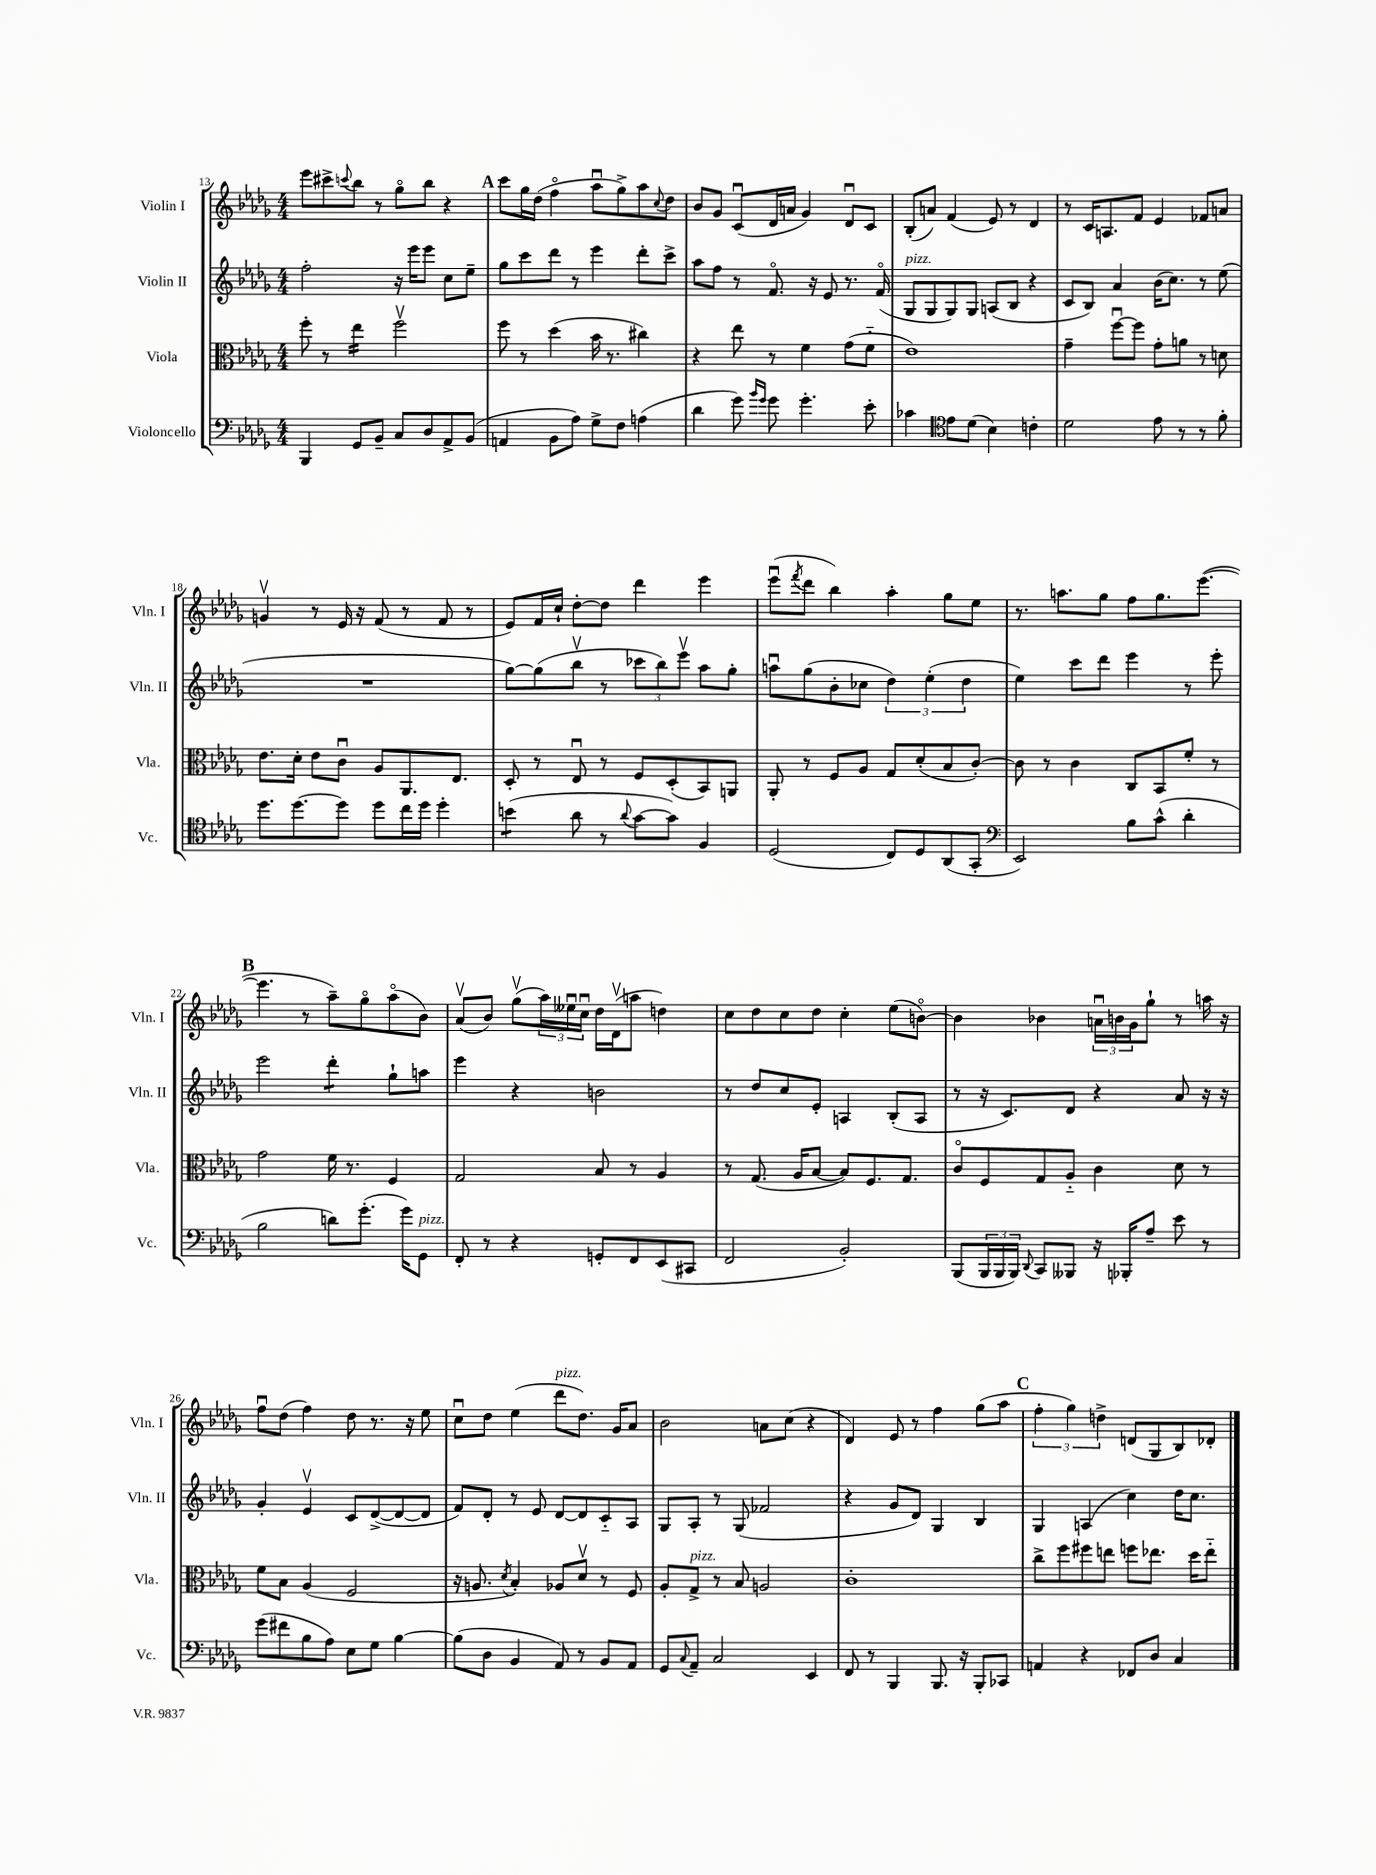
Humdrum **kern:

**kern	**kern	**kern	**kern
*staff4	*staff3	*staff2	*staff1
*clefF4	*clefC3	*clefG2	*clefG2
*k[b-e-a-d-g-]	*k[b-e-a-d-g-]	*k[b-e-a-d-g-]	*k[b-e-a-d-g-]
*M4/4	*M4/4	*M4/4	*M4/4
4BBB-/	8ff'\	2ff'\	8eee-\L
.	8r	.	8ccc#^\
.	.	.	8qqccc/
8GG-/L	4ee-\	.	8bb-\J
8BB-~/J	.	.	8r
8C/L	2ffv\	16r	8gg-o\L
.	.	16eee-\LK	.
8D-/	.	8eee-\J	8bb-\J
8AA-^/	.	8cc\L	4r
(8BB-/J	.	8ee-~\J	.
=	=	=	=
4AA/	8ff\	8gg-\L	8ccc\L
.	8r	8ccc\	16gg-\L
.	.	.	(16dd-\JJ
8BB-\L	(4dd-\	8ddd-\J	4ffo\
8A-\J)	.	8r	.
8G-^\L	16b-\	4eee-\	8aa-u\L
.	8.r	.	.
8F\J	.	.	8gg-^\)
(4A\	4cc#\)	8ddd-'\L	8aa-\
.	.	.	8qqcc/
.	.	8ccc^\J	8dd-\J
=	=	=	=
4d-\	4r	8aa-\L	8b-/L
.	.	8ff\J	8g-/J
8g-\)	8ee-\	8r	(8cu/L
16qqb-/LL	.	.	.
16qqg-/JJ	.	.	.
8g-\	8r	8.fo/	16d-/L
.	.	.	16a/JJ
4.g-'\	4f\	.	4g-/)
.	.	16r	.
.	.	8e-/	.
.	(8g-\L	8.r	8d-u/L
8e-'\	8f'~\J	.	8c/J
.	.	(16fo/	.
=	=	=	=
4c-\	1e-)	8G-/L	(8B-'/L
.	.	8G-/	8a/J)
*clefC4	*	*	*
8e-\L	.	8G-/)	(4f/
(8d-\J	.	8G-/J	.
4B-\)	.	(8A/L	8e-/)
.	.	8B-/J	8r
4c'\	.	4r	4d-/
=	=	=	=
2d-\	4g-~\	8c/L	8r
.	.	8B-/J)	16c/LK
.	.	.	8.A/
.	[8ffu\L	4a-/	.
.	8ff\]J	.	8f/J
8e-\	8g-'\L	(16b-\LK	4e-/
.	.	8.cc\J)	.
8r	8a\J	.	.
8r	8r	8r	8f-/L
8f'\	8d\	(8ee-\	8a/J
=	=	=	=
8.dd-\L	8.e-\L	1r	4gv/
[8.dd-\	16d-'\Jk	.	.
.	8e-\L	.	8r
8dd-\]J	8cu\J	.	16e-/
.	.	.	16r
8dd-\L	8A-/L	.	(8f/
16cc\L	8.AA-/	.	8r
16dd-\JJ	.	.	.
4dd-'\	.	.	8f/
.	8.E-/J	.	.
.	.	.	8r
=	=	=	=
(4b\	8D-'/	[8gg-\L)	8e-/L)
.	8r	(8gg-\]	16f/L
.	.	.	16cc`/JJ
8a-\	8E-u/	8bb-v\J	[8dd-'\L
8r	8r	8r	8dd-\]J
8qqa-/	.	.	.
[8g-\L	8F/L	12ccc-\L	4ddd-\
.	.	12bb-\)	.
8g-\]J)	(8D-'/	.	.
.	.	12eee-v\J	.
4F/	8BB-/)	8aa-\L	4eee-\
.	8AA/J	8gg-'\J	.
=	=	=	=
(2D-/	8AA-'/	8aau\L	(8eee-u\L
.	.	.	8qfff/
.	8r	(8gg-\	8ddd-\J
.	8F/L	8b-'\	4bb-\)
.	8A-/J	8cc-\J	.
8C/L)	8G-/L	6dd-\)	4aa-'\
8D-/	(8d-'/	.	.
.	.	(6ee-'\	.
(8AA-/	8B-/	.	8gg-\L
.	.	6dd-\	.
8GG-'/J	[8c'/J)	.	8ee-\J
=	=	=	=
*clefF4	*	*	*
2EE-/)	8c\]	4ee-\)	8.r
.	8r	.	.
.	.	.	8.aa\L
.	4c\	8ccc\L	.
.	.	8ddd-\J	8gg-\J
8B-\L	8C/L	4eee-\	8ff\L
(8c^^\J	8BB-/	.	8.gg-\
4d-'\	8f'/J	8r	.
.	.	.	([8.eee-\J
.	8r	8eee-'\	.
=	=	=	=
2B-\	2g-\	2eee-\	4.eee-\]
.	.	.	8r
8d\L)	16f\	4ddd-'\	8aa-~\L)
.	8.r	.	.
(8.g-'\J	.	.	8gg-o\
.	4F/	8gg-`\L	(8aa-o\
16g-\LK)	.	.	.
8GG-\J	.	8aa\J	8b-\J)
=	=	=	=
8FF'/	2G-/	4eee-\	(8a-v/L
8r	.	.	8b-/J)
4r	.	4r	(8gg-v\L
.	.	.	24aa-\L)
.	.	.	24ee--u\
.	.	.	24ccu\JJ
8GG'/L	8B-/	2b\	16dd-\LL
.	.	.	(16d-v\J
8FF/	8r	.	8aa\J
(8EE-/	4A-/	.	4dd\)
8CC#/J	.	.	.
=	=	=	=
2FF/	8r	8r	8cc\L
.	(8.G-/	8dd-/L	8dd-\
.	.	8cc/	8cc\
.	16A-/LK	.	.
.	[8B-/J	8e-'/J	8dd-\J
2BB-'/)	8B-/]L)	4A/	4cc'\
.	8.F/	.	.
.	.	(8B-'/L	(8ee-\L
.	8.G-/J	.	.
.	.	8A/J	[8bo\J)
=	=	=	=
(8BBB-/L	8co/L	8r	4b\]
24BBB-/L	8F/	16r	.
24BBB-/	.	.	.
.	.	8.c/L)	.
24BBB-/JJ)	.	.	.
8qqDD-/	.	.	.
8CC/L	8G-/	.	4b-\
8BBB--/J	8A-'~/J	8d-/J	.
16r	4c\	4r	24au\LL
.	.	.	24b\
16BBB-'/LK	.	.	.
.	.	.	24g-\J
8A-~/J	.	.	8gg-`\J
8e-\	8d-\	8a-/	8r
8r	8r	16r	16aa\
.	.	16r	16r
=	=	=	=
(8g-\L	8f\L	4g-'/	8ffu\L
8f#\	8B-\J	.	(8dd-\J
8B-\	(4A-/	4e-v/	4ff\)
8A-\J)	.	.	.
8E-\L	2F/	8c/L	8dd-\
8G-\J	.	([8d-^/	8.r
[4B-\	.	8d-/_	.
.	.	.	16r
.	.	8d-/]J	8ee-\
=	=	=	=
(8B-\]L	16r	8f/L)	8ccu\L
.	8.A/	.	.
8D-\J	.	8d-'/J	8dd-\J
.	8qd-/	.	.
4BB-/	4B-'/)	8r	(4ee-\
.	.	8e-/	.
8AA-/)	8A-/L	[8d-/L	8ddd-\L
8r	8d-v/J	8d-/]	8.dd-\J)
8BB-/L	8r	8c'~/	.
.	.	.	16g-/LK
8AA-/J	8F/	8A-/J	8a-/J
=	=	=	=
8GG-/L	8A-'/L	8G-/L	2b-\
8qqC/	.	.	.
8AA-~/J	8G-^/J	8A-'/J	.
2C/	8r	8r	.
.	8B-/	(8G-/	.
.	2A/	2f-/	8a\L
.	.	.	(8cc\J
4EE-/	.	.	4r
=	=	=	=
8FF/	1c'	4r	4d-/)
8r	.	.	.
4BBB-/	.	8g-/L	8e-/
.	.	8d-/J)	8r
8.BBB-/	.	4G-/	4ff\
16r	.	.	.
8BBB-'/L	.	4B-/	(8gg-\L
8CC-/J	.	.	8aa-\J
=	=	=	=
4AA/	8cc^\L	4G-/	6ff'\
.	8ff\	.	.
.	.	.	6gg-\)
4r	8ff#\	(4A/	.
.	.	.	6dd^\
.	8ee\J	.	.
8FF-/L	8ff\L	4cc\)	(8d/L
8D-/J	8.ee-\J	.	8G-/
4C/	.	16dd-\LK	8B-/)
.	16dd-\LK	8.cc\J	.
.	8ee-'~\J	.	8d-'/J
==	==	==	==
*-	*-	*-	*-
